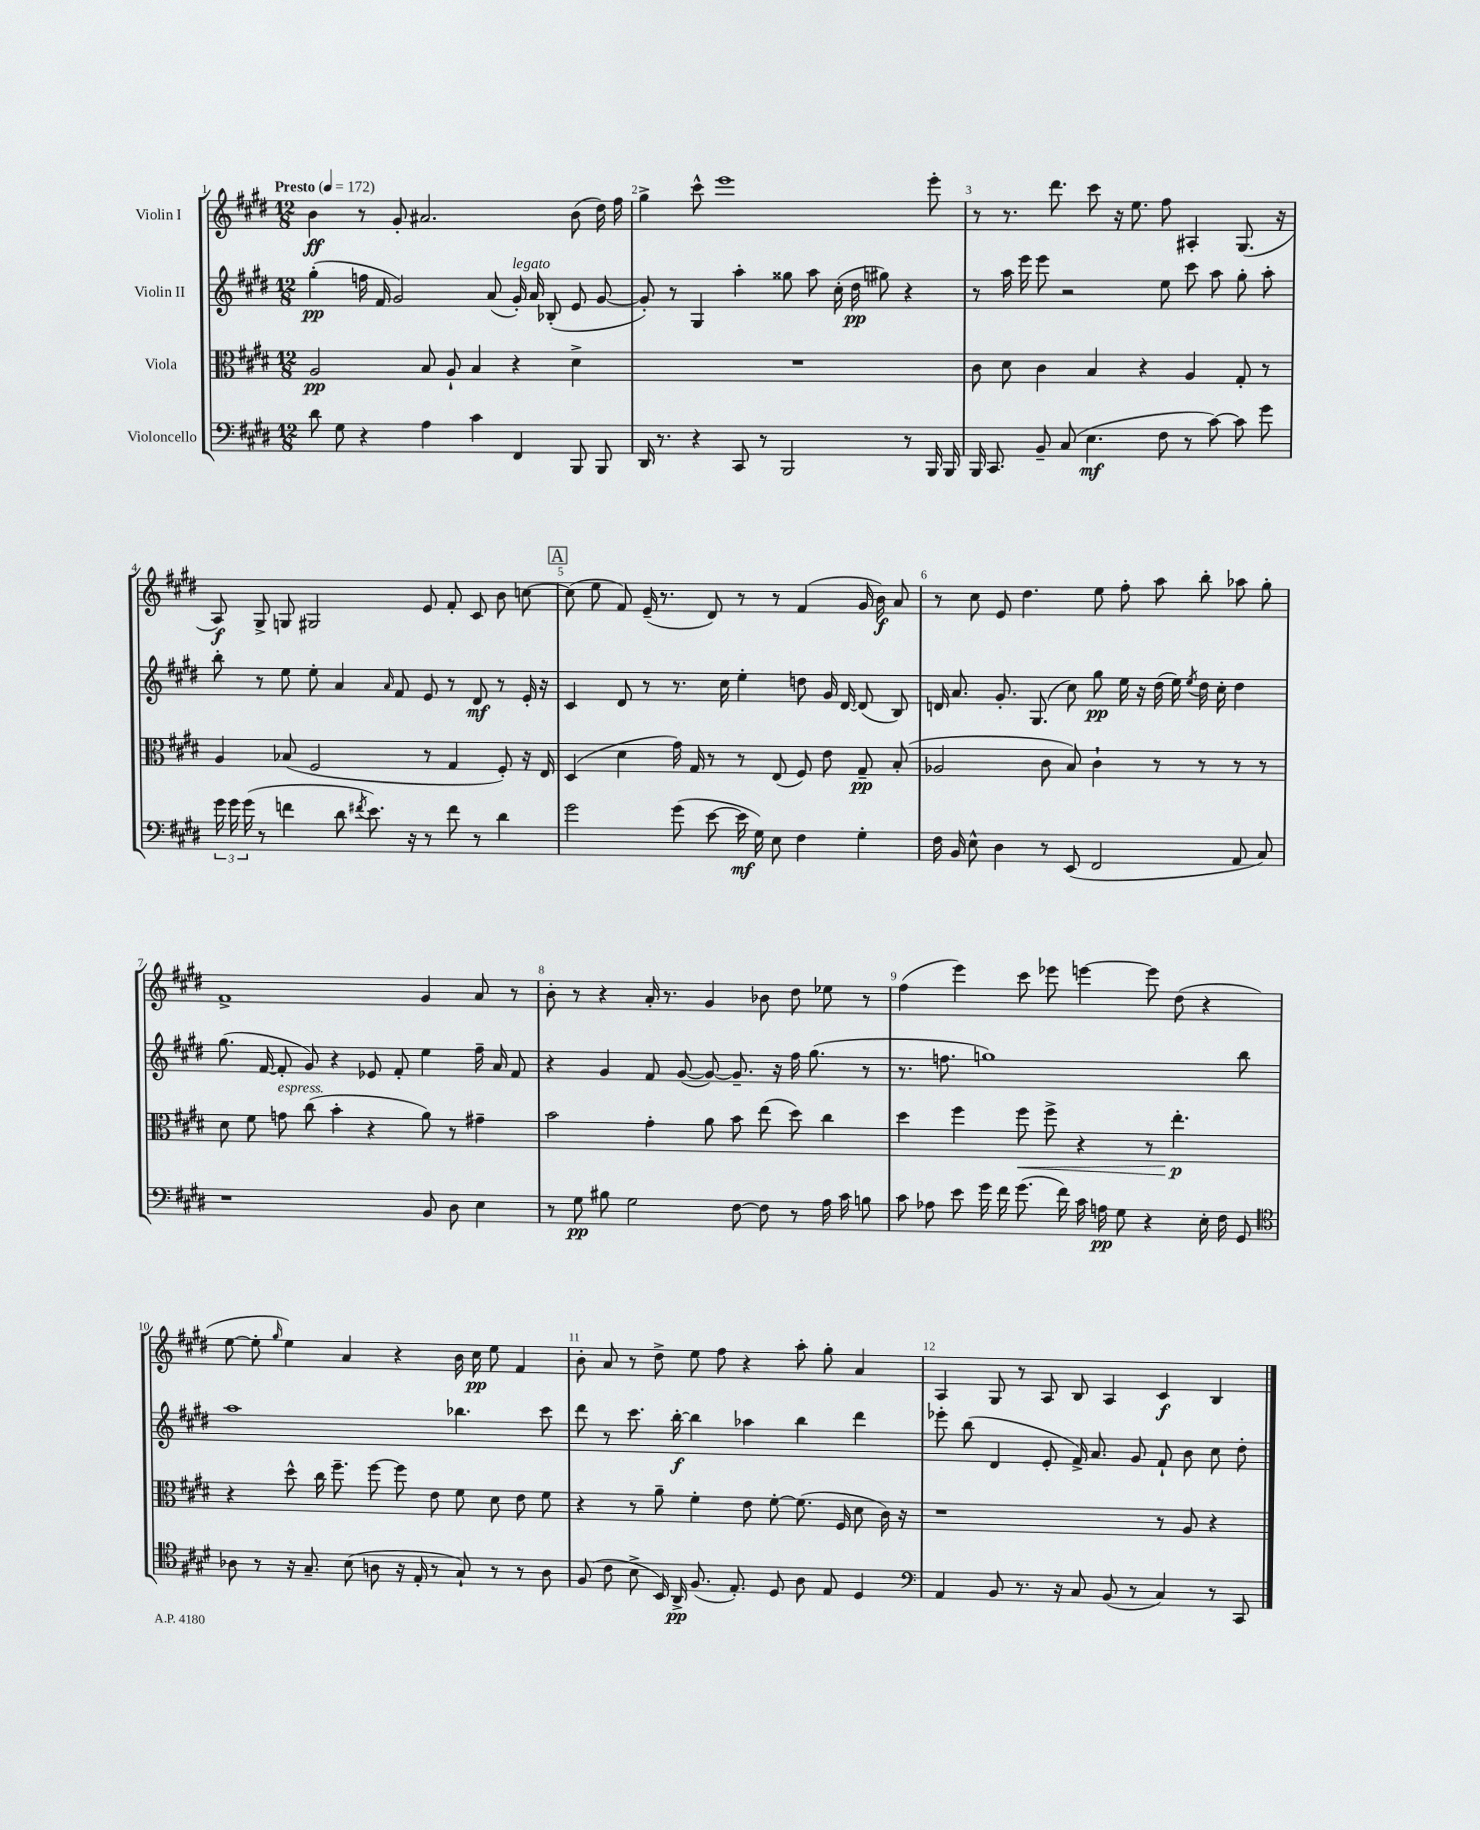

**kern	**kern	**kern	**kern
*staff4	*staff3	*staff2	*staff1
*clefF4	*clefC3	*clefG2	*clefG2
*k[f#c#g#d#]	*k[f#c#g#d#]	*k[f#c#g#d#]	*k[f#c#g#d#]
*M12/8	*M12/8	*M12/8	*M12/8
*MM172	*MM172	*MM172	*MM172
8d#	2A	(4gg#'	4b
8G#	.	.	.
4r	.	16ff	8r
.	.	16f#	.
.	.	2g#)	8g#'
4A	8B	.	2.a#
.	8A`	.	.
4c#	4B	.	.
.	.	(8a	.
4FF#	4r	16g#')	.
.	.	16a	.
.	.	(8B-'	.
8BBB	4d#^	8e	(8b
8BBB	.	[8g#	16dd#)
.	.	.	16ff#
=	=	=	=
16DD#	1.r	8g#'])	4gg#^
8.r	.	.	.
.	.	8r	.
4r	.	4G#	8ccc#^^
.	.	.	1eee
8CC#	.	4aa'	.
8r	.	.	.
2BBB	.	8gg##	.
.	.	8aa	.
.	.	(16cc#'	.
.	.	16dd#	.
.	.	8gg#)	.
8r	.	4r	.
16BBB	.	.	8eee'
16BBB	.	.	.
=	=	=	=
16BBB	8c#	8r	8r
8.CC#	.	.	.
.	8d#	16aa	8.r
.	.	16eee	.
8BB~	4c#	8eee	.
.	.	.	8.ddd#
(8C#	.	2r	.
4.E	4B	.	8ccc#
.	.	.	16r
.	.	.	8.ee
.	4r	.	.
8F#	.	8ee	8ff#
8r	4A	8ccc#	4A#'
[8c#)	.	8aa	.
8c#]	8G#'	8gg#'	(8.G#
8g#	8r	8aa'	.
.	.	.	16r
=	=	=	=
24g#	4A	8bb'	8A)
24g#	.	.	.
(24g#	.	.	.
8r	.	8r	8G#^
4f	(8B-	8ee	8G
.	2F#	8ee'	2G#
8d#	.	4a	.
8qf#	.	.	.
8.e)	.	.	.
.	.	16qqa	.
.	.	8f#	.
16r	.	.	.
8r	8r	8e	8e
8f#	4G#	8r	8f#'
8r	.	8d#	8c#
4d#	8F#')	8r	8b
.	16r	16e'	[8cc
.	16E	16r	.
=	=	=	=
2g#	(4D#	4c#	(8cc]
.	.	.	8ee
.	4d#	8d#	8f#)
.	.	8r	(16e~
.	.	.	8.r
(8g#	16g#)	8.r	.
.	16G#	.	.
[8e	8r	.	8d#)
.	.	16cc#	.
16e]	8r	4ee'	8r
16G#)	.	.	.
8E	(8E	.	8r
4F#	8F#)	8dd	(4f#
.	8e	16g#	.
.	.	[16d#	.
4G#'	8G#~	(8d#]	16g#
.	.	.	16b)
.	(8B'	8B)	8a
=	=	=	=
16F#	2A-	16d	8r
16BB	.	8.a	.
8E^^	.	.	8cc#
4D#	.	8.g#'	8e
.	.	.	4.dd#
.	.	(8.G#	.
8r	8c#	.	.
(8EE	8B)	8cc#)	.
2FF#	4c#`	8gg#	8ee
.	.	16ee	8ff#'
.	.	16r	.
.	8r	(16dd#	8aa
.	.	16ee)	.
.	.	8qee	.
.	8r	16dd#	8bb'
.	.	16cc#'	.
8AA	8r	4dd#	8aa-
8C#)	8r	.	8gg#'
=	=	=	=
1r	8d#	(8.gg#	1f#^
.	8f#	.	.
.	.	[16f#	.
.	8g	8f#']	.
.	(8cc#	8g#)	.
.	4b'	4r	.
.	4r	8e-	.
.	.	8f#'	.
8BB	8a)	4ee	4g#
8D#	8r	.	.
4E	4g#~	16ff#~	8a
.	.	16a	.
.	.	8f#	8r
=	=	=	=
8r	2b	4r	8b'
8G#	.	.	8r
8B#	.	4g#	4r
2G#	.	.	.
.	4g#'	8f#	16a'
.	.	.	8.r
.	.	([8g#	.
.	8a	8g#_)	4g#
[8F#	8b	8.g#~]	.
8F#]	(8ee	.	8b-
.	.	16r	.
8r	8dd#)	16ff#	8dd#
.	.	(8.gg#	.
16A	4cc#	.	8ee-
16c#	.	.	.
8B	.	8r	8r
=	=	=	=
8c#	4dd#	8.r	(4ff#
8A-	.	.	.
.	.	8.ff	.
8e	4ff#	.	4eee)
16g#	.	1gg)	.
16f#	.	.	.
(8.g#	8ff#	.	8ccc#
.	8ff#^	.	8eee-
16f#)	.	.	.
16c#	4r	.	[4eee
16A	.	.	.
8G#	.	.	.
4r	8r	.	8eee]
.	4.ee'	.	(8dd#
16E'	.	.	4r
16F#	.	.	.
8GG#	.	8bb	.
=	=	=	=
*clefC4	*	*	*
8A-	4r	1aa	[8ee
8r	.	.	8ee']
.	.	.	16qqgg#
16r	8dd#^^	.	4ee)
8.G#~	.	.	.
.	16cc#	.	.
.	8.ff#~	.	.
(8B	.	.	4a
8A	[8ff#	.	.
16r	8ff#]	.	4r
16E'	.	.	.
8r	8e	.	.
8G#`)	8f#	4.bb-	16b
.	.	.	16cc#
8r	8d#	.	8ee
8r	8e	.	4f#
8A	8f#	8ccc#	.
=	=	=	=
(8F#	4r	8ddd#	8b'
8c#	.	8r	8a
8B^	8r	8.ccc#	8r
16BB)	8a~	.	8dd#^
16AA^	.	[16bb'	.
(8.F#	4f#'	4bb]	8ee
.	.	.	8ff#
8.E')	.	.	.
.	8e	4aa-	4r
8D#	[8f#'	.	.
8A	(8.f#]	4bb	8aa'
8E	.	.	8gg#'
.	16F#	.	.
4D#	8d#	4ddd#	4a
.	16c#)	.	.
.	16r	.	.
=	=	=	=
*clefF4	*	*	*
4AA	1r	8eee-'	4A
.	.	(8bb	.
8BB	.	4d#	8G#
8.r	.	.	8r
.	.	8e'	8A
16r	.	.	.
8C#	.	16f#^)	8B
.	.	8.a	.
(8BB	.	.	4A
8r	.	8g#	.
4C#)	8r	8f#`	4c#
.	8A	8b	.
8r	4r	8cc#	4B
8CC#	.	8dd#'	.
==	==	==	==
*-	*-	*-	*-
